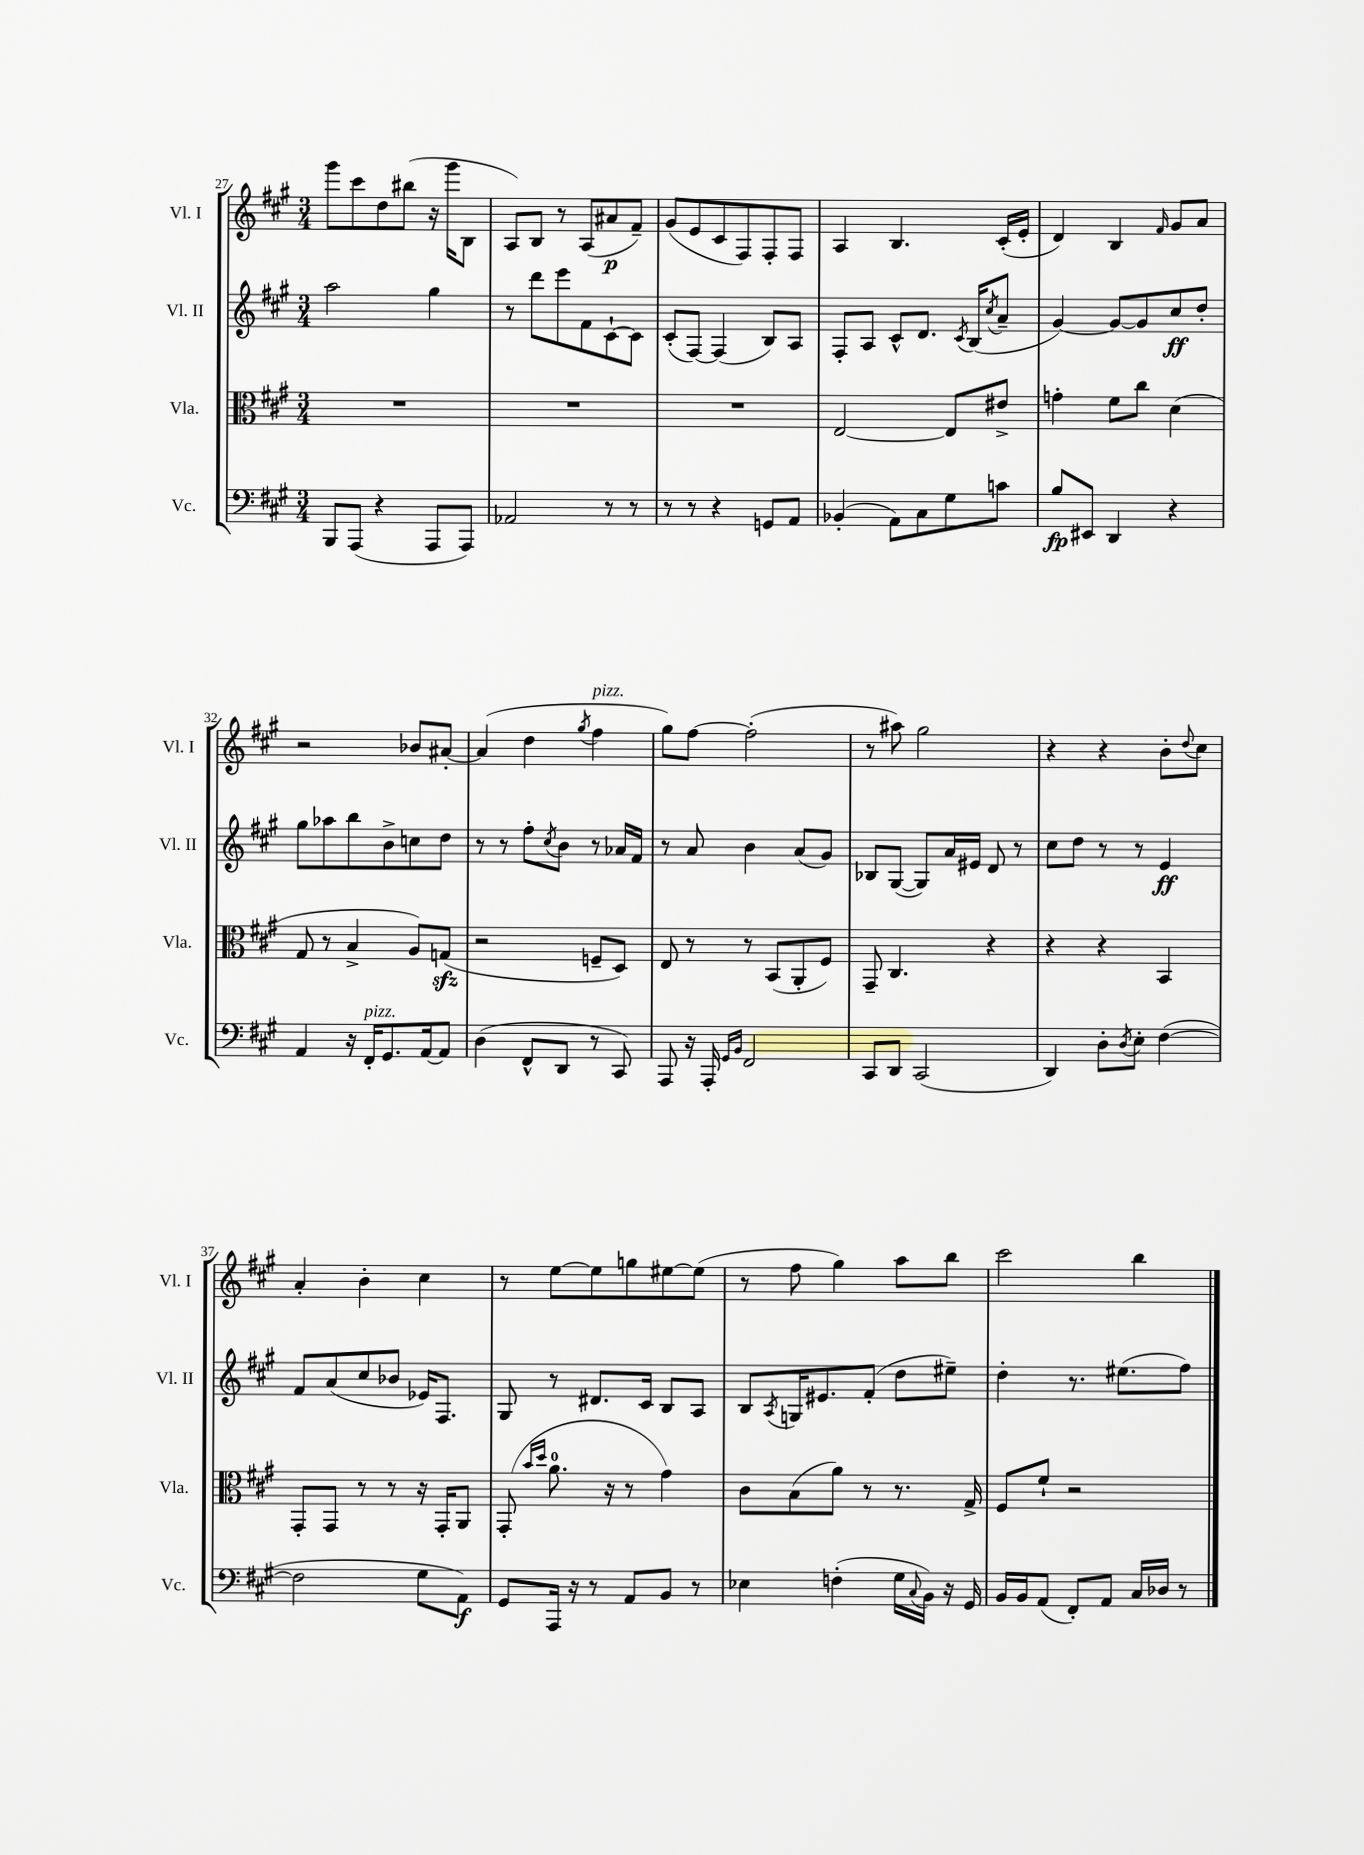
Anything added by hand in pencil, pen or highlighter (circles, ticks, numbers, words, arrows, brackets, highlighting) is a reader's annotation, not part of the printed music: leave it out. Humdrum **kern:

**kern	**kern	**kern	**kern
*staff4	*staff3	*staff2	*staff1
*clefF4	*clefC3	*clefG2	*clefG2
*k[f#c#g#]	*k[f#c#g#]	*k[f#c#g#]	*k[f#c#g#]
*M3/4	*M3/4	*M3/4	*M3/4
8BBB/L	2.r	2aa\	8ggg#\L
(8AAA/J	.	.	8ccc#\
4r	.	.	8dd\
.	.	.	(8bb#\J
8AAA/L	.	4gg#\	16r
.	.	.	16ggg#\LK
8AAA/J)	.	.	8B\J
=	=	=	=
2AA-/	2.r	8r	8A/L)
.	.	8ddd\L	8B/J
.	.	8eee\	8r
.	.	8f#\	(8A/L
8r	.	[8c#`\	8a#/
8r	.	8c#\]J	8f#~/J)
=	=	=	=
8r	2.r	(8c#'/L	(8g#/L
8r	.	[8F#/J)	8e/
4r	.	(4F#/]	8c#/
.	.	.	8F#/)
8GG/L	.	8B/L)	8F#'/
8AA/J	.	8A/J	8F#/J
=	=	=	=
(4BB-'/	[2E/	8F#'/L	4A/
.	.	8A/J	.
8AA\L)	.	8c#^^/L	4.B/
8C#\	.	8.d/J	.
8G#\	8E/]L	.	.
.	.	8qc#/	.
.	.	(16B/LK	.
.	.	8qcc#/	.
8c\J	8e#^/J	8a~/J	(16c#'/LL
.	.	.	16e'/JJ
=	=	=	=
8B/L	4g'\	[4g#/)	4d/)
8EE#/J	.	.	.
4DD/	8f#\L	8g#/_L	4B/
.	8cc#\J	8g#/]	.
.	.	.	16qqf#/
4r	(4d\	8cc#/	8g#/L
.	.	8dd'/J	8a/J
=	=	=	=
4AA/	8G#/	8gg#\L	2r
.	8r	8aa-\	.
16r	4B^/	8bb\	.
16FF#'/LK	.	.	.
8.GG#/	.	8b^\	.
.	8A/L)	8cc\	8b-/L
[16AA/k	.	.	.
8AA/]J	(8G/J	8dd\J	[8a#'/J
=	=	=	=
(4D\	2r	8r	(4a#/]
.	.	8r	.
8FF#^^/L	.	8ff#'\L	4dd\
.	.	8qcc#/	.
8DD/J	.	8b\J	.
.	.	.	8qgg#/
8r	8F~/L	8r	4ff#\
8CC#/)	8D/J)	16a-/LL	.
.	.	16f#/JJ	.
=	=	=	=
8AAA/	8E/	8r	8gg#\L)
16r	8r	8a/	[8ff#\J
16AAA'/	.	.	.
16qqGG#/LL	.	.	.
16qqBB/JJ	.	.	.
2FF#/	8r	4b\	(2ff#'\]
.	(8BB/L	.	.
.	8AA'/	(8a/L	.
.	8F#/J)	8g#/J)	.
=	=	=	=
8CC#/L	8GG#~/	8B-/L	8r
8DD/J	4.C#/	([8G#/J	8aa#\)
(2CC#/	.	8G#/]L)	2gg#\
.	.	16a/L	.
.	.	16e#/JJ	.
.	4r	8d/	.
.	.	8r	.
=	=	=	=
4DD/)	4r	8cc#\L	4r
.	.	8dd\J	.
8D'\L	4r	8r	4r
8qD/	.	.	.
8E'\J	.	8r	.
([4F#\	4BB/	4e/	8b'\L
.	.	.	8qqdd/
.	.	.	8cc#\J
=	=	=	=
2F#\]	8GG#'/L	8f#/L	4a'/
.	8GG#/J	(8a/	.
.	8r	8cc#/	4b'\
.	8r	8b-/J	.
8G#\L	16r	16e-/LK)	4cc#\
.	16GG#'/LK	8.F#/J	.
8AA\J)	8AA/J	.	.
=	=	=	=
8GG#/L	(8GG#'/	8G#/	8r
.	16qqb/LL	.	.
.	16qqdd/JJ	.	.
16AAA/Jk	8.a\	8r	[8ee\L
16r	.	.	.
8r	.	8.d#/L	8ee\]
.	16r	.	.
8AA/L	8r	.	8gg\
.	.	16c#/Jk	.
8BB/J	4g#\)	8B/L	[8ee#\
8r	.	8A/J	(8ee#\]J
=	=	=	=
4E-\	8c#\L	8B/L	8r
.	.	8qA/	.
.	(8B\	16G/K	8ff#\
.	.	8.e#/	.
(4F'\	8a\J)	.	4gg#\)
.	8r	(8f#'/J	.
16G#\LL	8.r	8dd\L	8aa\L
8qqC#/	.	.	.
16BB\JJ)	.	.	.
16r	.	8ee#~\J)	8bb\J
16GG#/	16G#^/	.	.
=	=	=	=
16BB/LL	8F#/L	4dd'\	2ccc#\
16BB/J	.	.	.
(8AA/J	8f#`/J	.	.
8FF#'/L)	2r	8.r	.
8AA/J	.	.	.
.	.	(8.ee#\L	.
16C#/LL	.	.	4bb\
16D-/JJ	.	.	.
8r	.	8ff#\J)	.
==	==	==	==
*-	*-	*-	*-
